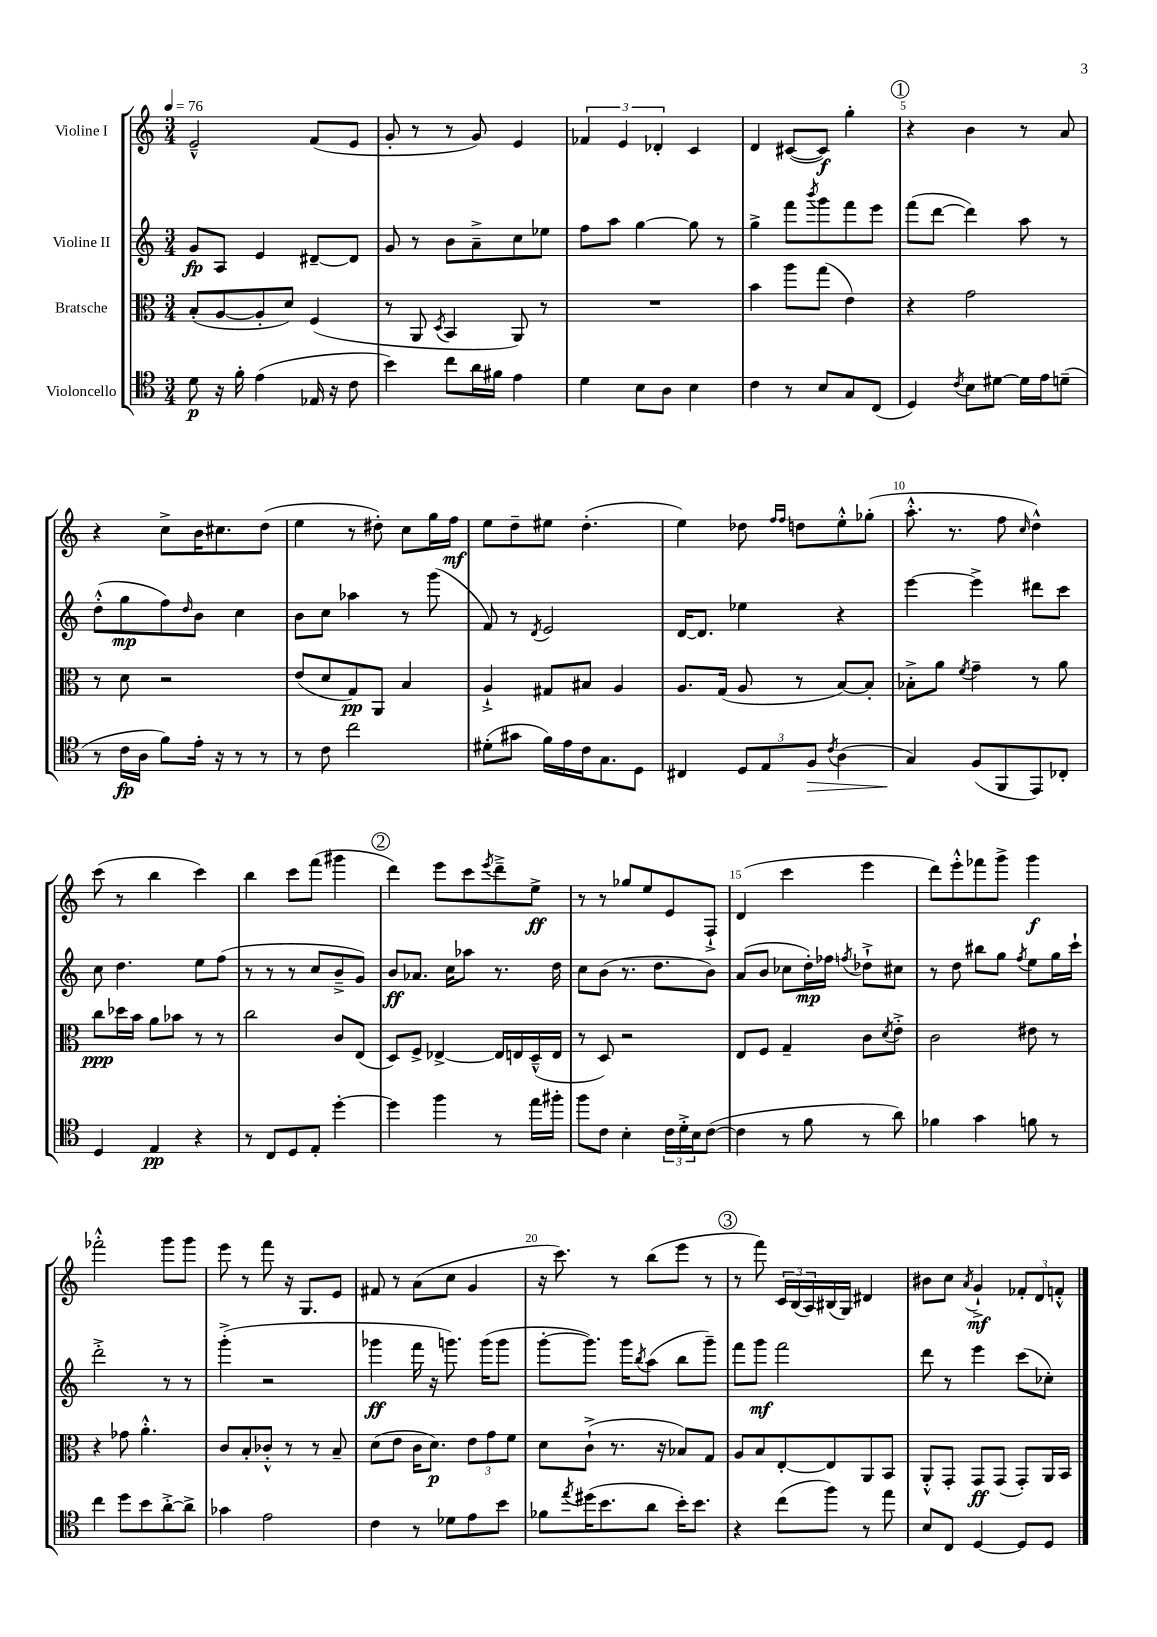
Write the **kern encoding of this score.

**kern	**dynam	**kern	**dynam	**kern	**dynam	**kern	**dynam
*part4	*part4	*part3	*part3	*part2	*part2	*part1	*part1
*staff4	*staff4	*staff3	*staff3	*staff2	*staff2	*staff1	*staff1
*I"Violoncello	*	*I"Bratsche	*	*I"Violine II	*	*I"Violine I	*
*clefC4	*	*clefC3	*	*clefG2	*	*clefG2	*
*k[]	*	*k[]	*	*k[]	*	*k[]	*
*M3/4	*	*M3/4	*	*M3/4	*	*M3/4	*
*MM76	*	*MM76	*	*MM76	*	*MM76	*
=1	=1	=1	=1	=1	=1	=1	=1
8d\	p	(8B'/L	.	8g/L	fp	2e~^^/	.
16r	.	[8A/	.	8A/J	.	.	.
16f'\	.	.	.	.	.	.	.
(4e\	.	8A'/]	.	4e/	.	.	.
.	.	8d/J)	.	.	.	.	.
16E-X/	.	(4F/	.	[8d#X~/L	.	(8f/L	.
16r	.	.	.	.	.	.	.
8c\	.	.	.	8d#/J]	.	8e/J	.
=2	=2	=2	=2	=2	=2	=2	=2
4b\)	.	8r	.	8g/	.	8g'/	.
.	.	8AA/	.	8r	.	8r	.
.	.	8qD/	.	.	.	.	.
8cc\L	.	4BB/	.	8b\L	.	8r	.
16a\L	.	.	.	8a~^\	.	8g/)	.
16f#X\JJ	.	.	.	.	.	.	.
4e\	.	8AA/)	.	8cc\	.	4e/	.
.	.	8r	.	8ee-X\J	.	.	.
=3	=3	=3	=3	=3	=3	=3	=3
4d\	.	2.r	.	8ff\L	.	6f-X/	.
.	.	.	.	8aa\J	.	.	.
.	.	.	.	.	.	6e/	.
8B\L	.	.	.	[4gg\	.	.	.
.	.	.	.	.	.	6d-X'/	.
8A\J	.	.	.	.	.	.	.
4B\	.	.	.	8gg\]	.	4c/	.
.	.	.	.	8r	.	.	.
=4	=4	=4	=4	=4	=4	=4	=4
4c\	.	4b\	.	4gg^\	.	4d/	.
8r	.	8aa\L	.	8fff\L	.	([8c#X/L	.
.	.	.	.	8qbbb/	.	.	.
8B/L	.	(8gg\J	.	8ggg\	.	8c#/J])	f
8G/	.	4e\)	.	8fff\	.	4gg'\	.
(8C/J	.	.	.	8eee\J	.	.	.
!!LO:REH:place=s1:t=1
=5	=5	=5	=5	=5	=5	=5	=5
4D/)	.	4r	.	(8fff\L	.	4r	.
.	.	.	.	[8ddd\J	.	.	.
8qc/	.	.	.	.	.	.	.
8B\L	.	2g\	.	4ddd\])	.	4b\	.
[8d#X\J	.	.	.	.	.	.	.
16d#\LL]	.	.	.	8aa\	.	8r	.
16e\J	.	.	.	.	.	.	.
(8dn~\J	.	.	.	8r	.	8a/	.
!!LO:LB:g=z
=6	=6	=6	=6	=6	=6	=6	=6
8r	.	8r	.	(8dd'^^\L	.	4r	.
16c\LL	fp	8d\	.	8gg\	mp	.	.
16A\JJ	.	.	.	.	.	.	.
8f\L)	.	2r	.	8ff\)	.	8cc^\L	.
.	.	.	.	16qqdd/	.	.	.
16e'\Jk	.	.	.	8b\J	.	16b\K	.
16r	.	.	.	.	.	8.cc#X\	.
8r	.	.	.	4cc\	.	.	.
8r	.	.	.	.	.	(8dd\J	.
=7	=7	=7	=7	=7	=7	=7	=7
8r	.	(8e/L	.	8b\L	.	4ee\	.
8c\	.	8d/	.	8cc\J	.	.	.
2cc\	.	8G/)	pp	4aa-X\	.	8r	.
.	.	8AA/J	.	.	.	8dd#X'\)	.
.	.	4B/	.	8r	.	8cc\L	.
.	.	.	.	(8ggg\	.	16gg\L	.
.	.	.	.	.	.	16ff\JJ	mf
=8	=8	=8	=8	=8	=8	=8	=8
(8d#X'\L	.	4A`^/	.	8f/)	.	8ee\L	.
8g#X\J	.	.	.	8r	.	8dd~\	.
.	.	.	.	8qd/	.	.	.
16f\LL)	.	8G#X/L	.	2e/	.	8ee#X\J	.
16e\	.	.	.	.	.	.	.
16c\J	.	8B#X/J	.	.	.	(4.dd'\	.
8.G\	.	.	.	.	.	.	.
.	.	4A/	.	.	.	.	.
8D\J	.	.	.	.	.	.	.
=9	=9	=9	=9	=9	=9	=9	=9
4C#X/	.	8.A/L	.	[16d/KL	.	4ee\)	.
.	.	.	.	8.d/J]	.	.	.
.	.	(16G/Jk	.	.	.	.	.
12D/L	.	8A/	.	4ee-X\	.	8dd-X\	.
12E/	.	.	.	.	.	.	.
.	.	.	.	.	.	16qqff/LL	.
.	.	.	.	.	.	16qqff/JJ	.
.	.	8r	.	.	.	8ddn\L	.
!	!LO:HP:b	!	!	!	!	!	!
12F/J	>	.	.	.	.	.	.
8qc/	.	.	.	.	.	.	.
(4A\	.	[8B/L)	.	4r	.	8ee'^^\	.
.	.	8B'/J]	.	.	.	(8gg-X'\J	.
=10	=10	=10	=10	=10	=10	=10	=10
4G/)	.	8B-X'^\L	.	[4eee\	.	8.aa'^^\	.
.	.	8a\J	.	.	.	.	.
.	.	.	.	.	.	8.r	.
.	.	8qf/	.	.	.	.	.
(8F/L	]	4g~\	.	4eee^\]	.	.	.
8FF/	.	.	.	.	.	8ff\	.
.	.	.	.	.	.	16qqcc/	.
8EE/)	.	8r	.	8ddd#X\L	.	4dd^^\)	.
8C-X'/J	.	8a\	.	8ccc\J	.	.	.
!!LO:LB:g=z
=11	=11	=11	=11	=11	=11	=11	=11
4D/	.	8cc\L	ppp	8cc\	.	(8ccc\	.
.	.	16dd-X\L	.	4.dd\	.	8r	.
.	.	16b\JJ	.	.	.	.	.
4E/	pp	8a\L	.	.	.	4bb\	.
.	.	8b-X\J	.	.	.	.	.
4r	.	8r	.	8ee\L	.	4ccc\)	.
.	.	8r	.	(8ff\J	.	.	.
=12	=12	=12	=12	=12	=12	=12	=12
8r	.	2cc\	.	8r	.	4bb\	.
8C/L	.	.	.	8r	.	.	.
8D/	.	.	.	8r	.	8ccc\L	.
8E'/J	.	.	.	8cc/L	.	(8fff\J	.
[4dd'\	.	8c/L	.	8b~^/	.	4ggg#X\	.
.	.	(8E/J	.	8g/J)	.	.	.
!!LO:REH:place=s1:t=2
=13	=13	=13	=13	=13	=13	=13	=13
4dd\]	.	8D/L)	.	8b/L	ff	4ddd\)	.
.	.	8F^/J	.	8.a-X/J	.	.	.
4ff\	.	[4E-X^/	.	.	.	8eee\L	.
.	.	.	.	16cc\KL	.	.	.
.	.	.	.	8aa-X\J	.	8ccc\	.
.	.	.	.	.	.	8qeee/	.
8r	.	16E-/LL]	.	8.r	.	8ddd~^\	.
.	.	16En/	.	.	.	.	.
16ee\LL	.	(16D~^^/	.	.	.	8ee^\J	ff
16ff#X'\JJ	.	16E/JJ	.	16dd\	.	.	.
=14	=14	=14	=14	=14	=14	=14	=14
8ff\L	.	8r	.	8cc\L	.	8r	.
8c\J	.	8D/)	.	(8b\J	.	8r	.
4B'\	.	2r	.	8.r	.	8gg-X/L	.
.	.	.	.	.	.	8ee/	.
.	.	.	.	8.dd\L	.	.	.
24c\LL	.	.	.	.	.	8e/	.
24d'^\	.	.	.	.	.	.	.
24B\J	.	.	.	.	.	.	.
([8c\J	.	.	.	8b\J)	.	8F`^/J	.
=15	=15	=15	=15	=15	=15	=15	=15
4c\]	.	8E/L	.	(8a/L	.	(4d/	.
.	.	8F/J	.	8b/J	.	.	.
8r	.	4G~/	.	8cc-X\L	.	4ccc\	.
8f\	.	.	.	16dd'\L)	mp	.	.
.	.	.	.	16ff-X\JJ	.	.	.
.	.	.	.	8qffn/	.	.	.
8r	.	8c\L	.	8dd-X`^\L	.	4eee\	.
.	.	8qd/	.	.	.	.	.
8a\)	.	8e'^\J	.	8cc#X\J	.	.	.
=16	=16	=16	=16	=16	=16	=16	=16
4f-X\	.	2c\	.	8r	.	8ddd\L)	.
.	.	.	.	8dd\	.	8eee'^^\	.
4g\	.	.	.	8bb#X\L	.	8fff-X\	.
.	.	.	.	8gg\J	.	8ggg^\J	.
.	.	.	.	8qff/	.	.	.
8fn\	.	8e#X\	.	8ee\L	.	4ggg\	f
8r	.	8r	.	16gg\L	.	.	.
.	.	.	.	16ccc`\JJ	.	.	.
!!LO:LB:g=z
=17	=17	=17	=17	=17	=17	=17	=17
4cc\	.	4r	.	2ddd'^\	.	2fff-X'^^\	.
8dd\L	.	8g-X\	.	.	.	.	.
8b\	.	4.a'^^\	.	.	.	.	.
[8a'^\	.	.	.	8r	.	8ggg\L	.
8a^\J]	.	.	.	8r	.	8ggg\J	.
=18	=18	=18	=18	=18	=18	=18	=18
4g-X\	.	8c/L	.	(4ggg'^\	.	8eee\	.
.	.	8B'/	.	.	.	8r	.
2e\	.	8c-X'^^/J	.	2r	.	8fff\	.
.	.	8r	.	.	.	16r	.
.	.	.	.	.	.	8.G/L	.
.	.	8r	.	.	.	.	.
.	.	8B~/	.	.	.	8e/J	.
=19	=19	=19	=19	=19	=19	=19	=19
4c\	.	(8d\L	.	4ggg-X\	ff	8f#X/	.
.	.	8e\J	.	.	.	8r	.
8r	.	16c\KL	.	16fff\	.	(8a\L	.
.	.	8.d\J)	p	16r	.	.	.
8d-X\L	.	.	.	8.gggn\)	.	8cc\J	.
8e\	.	12e\L	.	.	.	4g/	.
.	.	.	.	(16ggg\KL	.	.	.
.	.	12g\	.	.	.	.	.
8b\J	.	.	.	8ggg\J	.	.	.
.	.	12f\J	.	.	.	.	.
=20	=20	=20	=20	=20	=20	=20	=20
8f-X\L	.	8d\L	.	[8ggg'\L	.	16r	.
.	.	.	.	.	.	8.ccc\)	.
8qee/	.	.	.	.	.	.	.
(16dd#X\K	.	(8c`^\J	.	8.ggg\J])	.	.	.
8.b\	.	.	.	.	.	.	.
.	.	8.r	.	.	.	8r	.
.	.	.	.	16ggg\KL	.	.	.
.	.	.	.	8qbb/	.	.	.
8a\J	.	.	.	(8aa\J	.	(8bb\L	.
.	.	16r	.	.	.	.	.
16b'\KL)	.	8B-X/L)	.	8bb\L	.	8eee\J	.
8.b\J	.	.	.	.	.	.	.
.	.	8G/J	.	8ggg~\J)	.	8r	.
!!LO:REH:place=s1:t=3
=21	=21	=21	=21	=21	=21	=21	=21
4r	.	8A/L	.	8fff\L	.	8r	.
.	.	8B/	.	8ggg\J	mf	8fff\)	.
(8cc\L	.	[8E'/	.	2fff\	.	24c/LL	.
.	.	.	.	.	.	(24B/	.
.	.	.	.	.	.	24A/)	.
8ff\J)	.	8E/]	.	.	.	(16B#X/	.
.	.	.	.	.	.	16G/JJ)	.
8r	.	8AA/	.	.	.	4d#X/	.
8ee\	.	8BB/J	.	.	.	.	.
=22	=22	=22	=22	=22	=22	=22	=22
8B/L	.	8AA'^^/L	.	8ddd\	.	8b#X\L	.
8C/J	.	8GG'/J	.	8r	.	8cc\J	.
.	.	.	.	.	.	8qa/	.
[4D/	.	8GG/L	ff	4eee\	.	4g`^/	mf
.	.	(8GG/J	.	.	.	.	.
8D/L]	.	8GG'/L)	.	(8ccc\L	.	12f-X'/L	.
.	.	.	.	.	.	12d/	.
8D/J	.	16AA/L	.	8cc-X'\J)	.	.	.
.	.	.	.	.	.	12fn'^^/J	.
.	.	16BB/JJ	.	.	.	.	.
==	==	==	==	==	==	==	==
*-	*-	*-	*-	*-	*-	*-	*-
